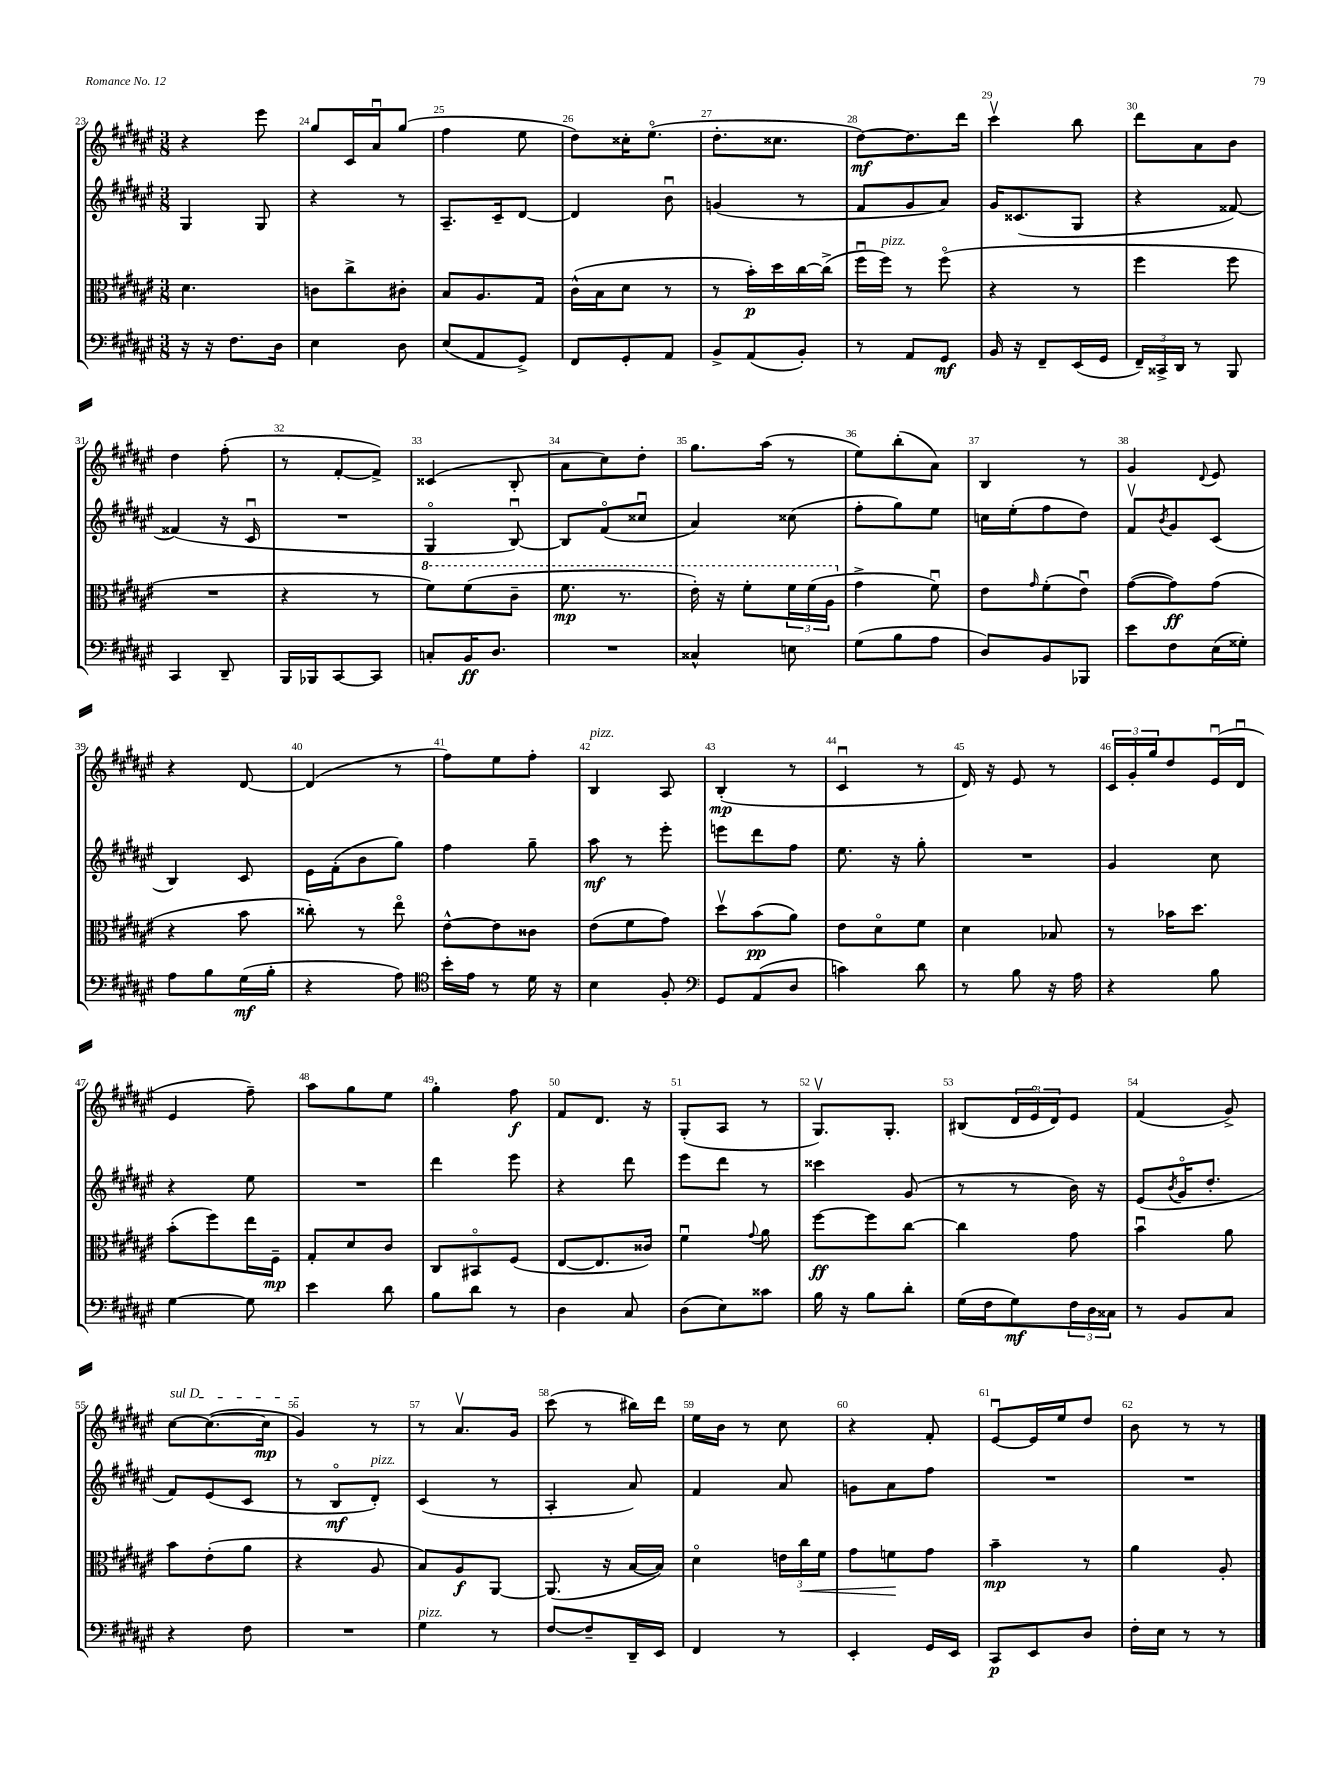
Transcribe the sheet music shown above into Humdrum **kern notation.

**kern	**dynam	**kern	**dynam	**kern	**dynam	**kern	**dynam
*part4	*part4	*part3	*part3	*part2	*part2	*part1	*part1
*staff4	*staff4	*staff3	*staff3	*staff2	*staff2	*staff1	*staff1
*clefF4	*	*clefC3	*	*clefG2	*	*clefG2	*
*k[f#c#g#d#a#e#]	*	*k[f#c#g#d#a#e#]	*	*k[f#c#g#d#a#e#]	*	*k[f#c#g#d#a#e#]	*
*M3/8	*	*M3/8	*	*M3/8	*	*M3/8	*
=23	=23	=23	=23	=23	=23	=23	=23
16r	.	4.d#\	.	4G#/	.	4r	.
16r	.	.	.	.	.	.	.
8.F#\L	.	.	.	.	.	.	.
.	.	.	.	8G#/	.	8eee#\	.
16D#\Jk	.	.	.	.	.	.	.
=24	=24	=24	=24	=24	=24	=24	=24
4E#\	.	8cn\L	.	4r	.	8gg#/L	.
.	.	8cc#^\	.	.	.	16c#/L	.
.	.	.	.	.	.	16a#u/J	.
8D#\	.	8c#X'\J	.	8r	.	(8gg#/J	.
=25	=25	=25	=25	=25	=25	=25	=25
(8E#/L	.	8B/L	.	8.A#~/L	.	4ff#\	.
8AA#/	.	8.A#/	.	.	.	.	.
.	.	.	.	16c#~/k	.	.	.
8GG#^/J)	.	.	.	[8d#/J	.	8ee#\	.
.	.	16G#/Jk	.	.	.	.	.
=26	=26	=26	=26	=26	=26	=26	=26
8FF#/L	.	(16c#^^\LL	.	4d#/]	.	8dd#\L)	.
.	.	16B\J	.	.	.	.	.
8GG#'/	.	8d#\J	.	.	.	16cc##X'\K	.
.	.	.	.	.	.	(8.ee#\J	.
8AA#/J	.	8r	.	8bu\	.	.	.
=27	=27	=27	=27	=27	=27	=27	=27
8BB^/L	.	8r	.	(4gn/	.	8.dd#'\L	.
(8AA#/	.	16b'\LL)	p	.	.	.	.
.	.	16dd#\	.	.	.	8.cc##X\J	.
8BB'/J)	.	[16cc#\	.	8r	.	.	.
.	.	(16cc#^\JJ]	.	.	.	.	.
=28	=28	=28	=28	=28	=28	=28	=28
8r	.	16ff#u\LL	.	8f#/L	.	[8dd#\L)	mf
!	!	!LO:TX:a:i:t=pizz.	!	!	!	!	!
.	.	16ff#\JJ)	.	.	.	.	.
8AA#/L	.	8r	.	8g#/	.	8.dd#\]	.
8GG#/J	mf	(8ff#\	.	8a#/J)	.	.	.
.	.	.	.	.	.	16ddd#\Jk	.
=29	=29	=29	=29	=29	=29	=29	=29
16BB/	.	4r	.	16g#/KL	.	4ccc#v\	.
16r	.	.	.	(8.c##X/	.	.	.
8FF#~/L	.	.	.	.	.	.	.
(16EE#/L	.	8r	.	8G#/J	.	8bb\	.
16GG#/JJ	.	.	.	.	.	.	.
=30	=30	=30	=30	=30	=30	=30	=30
24FF#~/LL)	.	4ff#\	.	4r	.	8ddd#\L	.
24CC##X^/	.	.	.	.	.	.	.
24DD#/JJ	.	.	.	.	.	.	.
8r	.	.	.	.	.	8a#\	.
8BBB/	.	8ff#\	.	[8f##X/)	.	8b\J	.
!!LO:LB:g=z
=31	=31	=31	=31	=31	=31	=31	=31
4CC#/	.	4.r	.	(4f##X/]	.	4dd#\	.
8DD#~/	.	.	.	16r	.	(8ff#'\	.
.	.	.	.	16c#u/	.	.	.
=32	=32	=32	=32	=32	=32	=32	=32
16BBB/LL	.	4r	.	4.r	.	8r	.
16BBB-X/J	.	.	.	.	.	.	.
[8CC#/	.	.	.	.	.	[8f#'/L	.
8CC#/J]	.	8r	.	.	.	8f#^/J])	.
=33	=33	=33	=33	=33	=33	=33	=33
*	*	*8va	*	*	*	*	*
8Cn'/L	.	8ff#\L)	.	4G#/	.	(4c##X/	.
16BB/K	ff	(8ff#\	.	.	.	.	.
8.D#/J	.	.	.	.	.	.	.
.	.	8cc#~\J	.	[8Bu/)	.	8B'/	.
=34	=34	=34	=34	=34	=34	=34	=34
4.r	.	8.ff#\	mp	8B/L]	.	8a#\L	.
.	.	.	.	(8f#/	.	8cc#\)	.
.	.	8.r	.	.	.	.	.
.	.	.	.	8cc##Xu/J	.	8dd#'\J	.
=35	=35	=35	=35	=35	=35	=35	=35
4C##X^^/	.	16ee#'\)	.	4a#/)	.	8.gg#\L	.
.	.	16r	.	.	.	.	.
.	.	8ff#'\L	.	.	.	.	.
.	.	.	.	.	.	(16aa#\Jk	.
8En\	.	24ff#\L	.	(8cc##X\	.	8r	.
.	.	(24ff#\	.	.	.	.	.
.	.	24a#\JJ	.	.	.	.	.
=36	=36	=36	=36	=36	=36	=36	=36
*	*	*X8va	*	*	*	*	*
(8G#\L	.	4g#^\	.	8ff#'\L	.	8ee#\L)	.
8B\	.	.	.	8gg#\)	.	(8bb'\	.
8A#\J	.	8f#u\)	.	8ee#\J	.	8a#\J)	.
=37	=37	=37	=37	=37	=37	=37	=37
8D#/L)	.	8e#\L	.	16ccn\LL	.	4B/	.
.	.	.	.	(16ee#'\J	.	.	.
.	.	16qqg#/	.	.	.	.	.
8BB/	.	(8f#'\	.	8ff#\	.	.	.
8BBB-X/J	.	8e#u\J)	.	8dd#\J)	.	8r	.
=38	=38	=38	=38	=38	=38	=38	=38
8e#\L	.	([8g#\L	.	8f#v/L	.	4g#/	.
.	.	.	.	8qb/	.	.	.
8F#\	.	8g#\])	ff	8g#/	.	.	.
.	.	.	.	.	.	8qqd#/	.
(16E#\L	.	(8g#\J	.	(8c#/J	.	8e#/	.
16G##X'\JJ)	.	.	.	.	.	.	.
!!LO:LB:g=z
=39	=39	=39	=39	=39	=39	=39	=39
8A#\L	.	4r	.	4B/)	.	4r	.
8B\	.	.	.	.	.	.	.
(16G#\L	mf	8b\	.	8c#/	.	[8d#/	.
16B'\JJ	.	.	.	.	.	.	.
=40	=40	=40	=40	=40	=40	=40	=40
4r	.	8cc##X'\)	.	16e#\LL	.	(4d#/]	.
.	.	.	.	(16f#'\J	.	.	.
.	.	8r	.	8b\	.	.	.
8A#\)	.	8ee#\	.	8gg#\J)	.	8r	.
=41	=41	=41	=41	=41	=41	=41	=41
*clefC4	*	*	*	*	*	*	*
16b'\LL	.	[8e#^^\L	.	4ff#\	.	8ff#\L)	.
16e#\JJ	.	.	.	.	.	.	.
8r	.	8e#\]	.	.	.	8ee#\	.
16d#\	.	8c##X\J	.	8gg#~\	.	8ff#'\J	.
16r	.	.	.	.	.	.	.
=42	=42	=42	=42	=42	=42	=42	=42
!	!	!	!	!	!	!LO:TX:a:i:t=pizz.	!
4B\	.	(8e#\L	.	8aa#\	mf	4B/	.
.	.	8f#\	.	8r	.	.	.
8F#'/	.	8g#\J)	.	8eee#'\	.	8A#/	.
=43	=43	=43	=43	=43	=43	=43	=43
*clefF4	*	*	*	*	*	*	*
8GG#/L	.	8dd#v\L	.	8eeen\L	.	(4B'/	mp
(8AA#/	.	(8b\	pp	8ddd#\	.	.	.
8D#/J	.	8a#\J)	.	8ff#\J	.	8r	.
=44	=44	=44	=44	=44	=44	=44	=44
4cn\)	.	8e#\L	.	8.ee#\	.	4c#u/	.
.	.	8d#\	.	.	.	.	.
.	.	.	.	16r	.	.	.
8d#\	.	8f#\J	.	8gg#'\	.	8r	.
=45	=45	=45	=45	=45	=45	=45	=45
8r	.	4d#\	.	4.r	.	16d#/)	.
.	.	.	.	.	.	16r	.
8B\	.	.	.	.	.	8e#/	.
16r	.	8B-X/	.	.	.	8r	.
16A#\	.	.	.	.	.	.	.
=46	=46	=46	=46	=46	=46	=46	=46
4r	.	8r	.	4g#/	.	24c#/LL	.
.	.	.	.	.	.	24g#'/	.
.	.	.	.	.	.	24gg#/J	.
.	.	16b-X\KL	.	.	.	8dd#/	.
.	.	8.dd#\J	.	.	.	.	.
8B\	.	.	.	8cc#\	.	(16e#u/L	.
.	.	.	.	.	.	16d#u/JJ	.
!!LO:LB:g=z
=47	=47	=47	=47	=47	=47	=47	=47
[4G#\	.	(8b'\L	.	4r	.	4e#/	.
.	.	8ff#\)	.	.	.	.	.
8G#\]	.	16ee#\L	.	8ee#\	.	8ff#~\)	.
.	.	16F#~\JJ	mp	.	.	.	.
=48	=48	=48	=48	=48	=48	=48	=48
4e#\	.	8G#'/L	.	4.r	.	8aa#\L	.
.	.	8d#/	.	.	.	8gg#\	.
8d#\	.	8c#/J	.	.	.	8ee#\J	.
=49	=49	=49	=49	=49	=49	=49	=49
8B\L	.	8C#/L	.	4ddd#\	.	4gg#'\	.
8d#\J	.	8BB#X/	.	.	.	.	.
8r	.	(8F#/J	.	8eee#\	.	8ff#\	f
=50	=50	=50	=50	=50	=50	=50	=50
4D#\	.	[8E#/L	.	4r	.	8f#/L	.
.	.	8.E#/]	.	.	.	8.d#/J	.
8C#/	.	.	.	8ddd#\	.	.	.
.	.	16c##X/Jk)	.	.	.	16r	.
=51	=51	=51	=51	=51	=51	=51	=51
(8D#\L	.	4f#u\	.	8eee#\L	.	(8G#'/L	.
8E#\)	.	.	.	8ddd#\J	.	8A#/J	.
.	.	8qqg#/	.	.	.	.	.
8c##X\J	.	8a#\	.	8r	.	8r	.
=52	=52	=52	=52	=52	=52	=52	=52
16B\	.	[8ff#\L	ff	4ccc##X\	.	8.G#v/L)	.
16r	.	.	.	.	.	.	.
8B\L	.	8ff#\]	.	.	.	.	.
.	.	.	.	.	.	8.G#'/J	.
8d#'\J	.	[8cc#\J	.	(8g#/	.	.	.
=53	=53	=53	=53	=53	=53	=53	=53
(16G#\LL	.	4cc#\]	.	8r	.	(8B#X/L	.
16F#\J	.	.	.	.	.	.	.
8G#\)	mf	.	.	8r	.	24d#/L	.
.	.	.	.	.	.	24e#/	.
.	.	.	.	.	.	24d#/J)	.
24F#\L	.	8g#\	.	16b\)	.	8e#/J	.
24D#\	.	.	.	.	.	.	.
.	.	.	.	16r	.	.	.
24C##X\JJ	.	.	.	.	.	.	.
=54	=54	=54	=54	=54	=54	=54	=54
8r	.	4bu\	.	(8e#/L	.	(4f#/	.
.	.	.	.	8qb/	.	.	.
8BB/L	.	.	.	16g#/K	.	.	.
.	.	.	.	8.dd#'/J	.	.	.
8C#/J	.	8a#\	.	.	.	8g#^/)	.
!!LO:LB:g=z
=55	=55	=55	=55	=55	=55	=55	=55
!	!	!	!	!	!	!LO:TX:a:i:t=sul D	!
4r	.	8b\L	.	8f#/L)	.	[8cc#\L	.
.	.	(8e#'\	.	(8e#/	.	(8.cc#\_	.
8F#\	.	8a#\J	.	8c#/J	.	.	.
.	.	.	.	.	.	16cc#\Jk]	mp
=56	=56	=56	=56	=56	=56	=56	=56
4.r	.	4r	.	8r	.	4g#/)	.
.	.	.	.	8B/L	mf	.	.
!	!	!	!	!LO:TX:a:i:t=pizz.	!	!	!
.	.	8A#/	.	8d#'/J)	.	8r	.
=57	=57	=57	=57	=57	=57	=57	=57
!LO:TX:a:i:t=pizz.	!	!	!	!	!	!	!
4G#\	.	8B/L)	.	(4c#/	.	8r	.
.	.	8A#/	f	.	.	8.a#v/L	.
8r	.	[8AA#/J	.	8r	.	.	.
.	.	.	.	.	.	16g#/Jk	.
=58	=58	=58	=58	=58	=58	=58	=58
[8F#/L	.	(8.AA#/]	.	4A#'/	.	(8ccc#\	.
8F#~/]	.	.	.	.	.	8r	.
.	.	16r	.	.	.	.	.
16DD#~/L	.	[16B/LL	.	8a#/)	.	16bb#X\LL)	.
16EE#/JJ	.	16B/JJ])	.	.	.	16ddd#\JJ	.
=59	=59	=59	=59	=59	=59	=59	=59
4FF#/	.	4d#\	.	4f#/	.	16ee#\LL	.
.	.	.	.	.	.	16b\JJ	.
.	.	.	.	.	.	8r	.
8r	.	24en\LL	.	8a#/	.	8cc#\	.
!	!	!	!LO:HP:b	!	!	!	!
.	.	24cc#\	<	.	.	.	.
.	.	24f#\JJ	.	.	.	.	.
=60	=60	=60	=60	=60	=60	=60	=60
4EE#'/	.	8g#\L	.	8gn\L	.	4r	.
.	.	8fn\	.	8a#\	.	.	.
16GG#/LL	.	8g#\J	[	8ff#\J	.	8f#'/	.
16EE#/JJ	.	.	.	.	.	.	.
=61	=61	=61	=61	=61	=61	=61	=61
8CC#/L	p	4b~\	mp	4.r	.	[8e#u/L	.
8EE#/	.	.	.	.	.	16e#/L]	.
.	.	.	.	.	.	16ee#/J	.
8D#/J	.	8r	.	.	.	8dd#/J	.
=62	=62	=62	=62	=62	=62	=62	=62
16F#'\LL	.	4a#\	.	4.r	.	8b\	.
16E#\JJ	.	.	.	.	.	.	.
8r	.	.	.	.	.	8r	.
8r	.	8A#'/	.	.	.	8r	.
==	==	==	==	==	==	==	==
*-	*-	*-	*-	*-	*-	*-	*-
